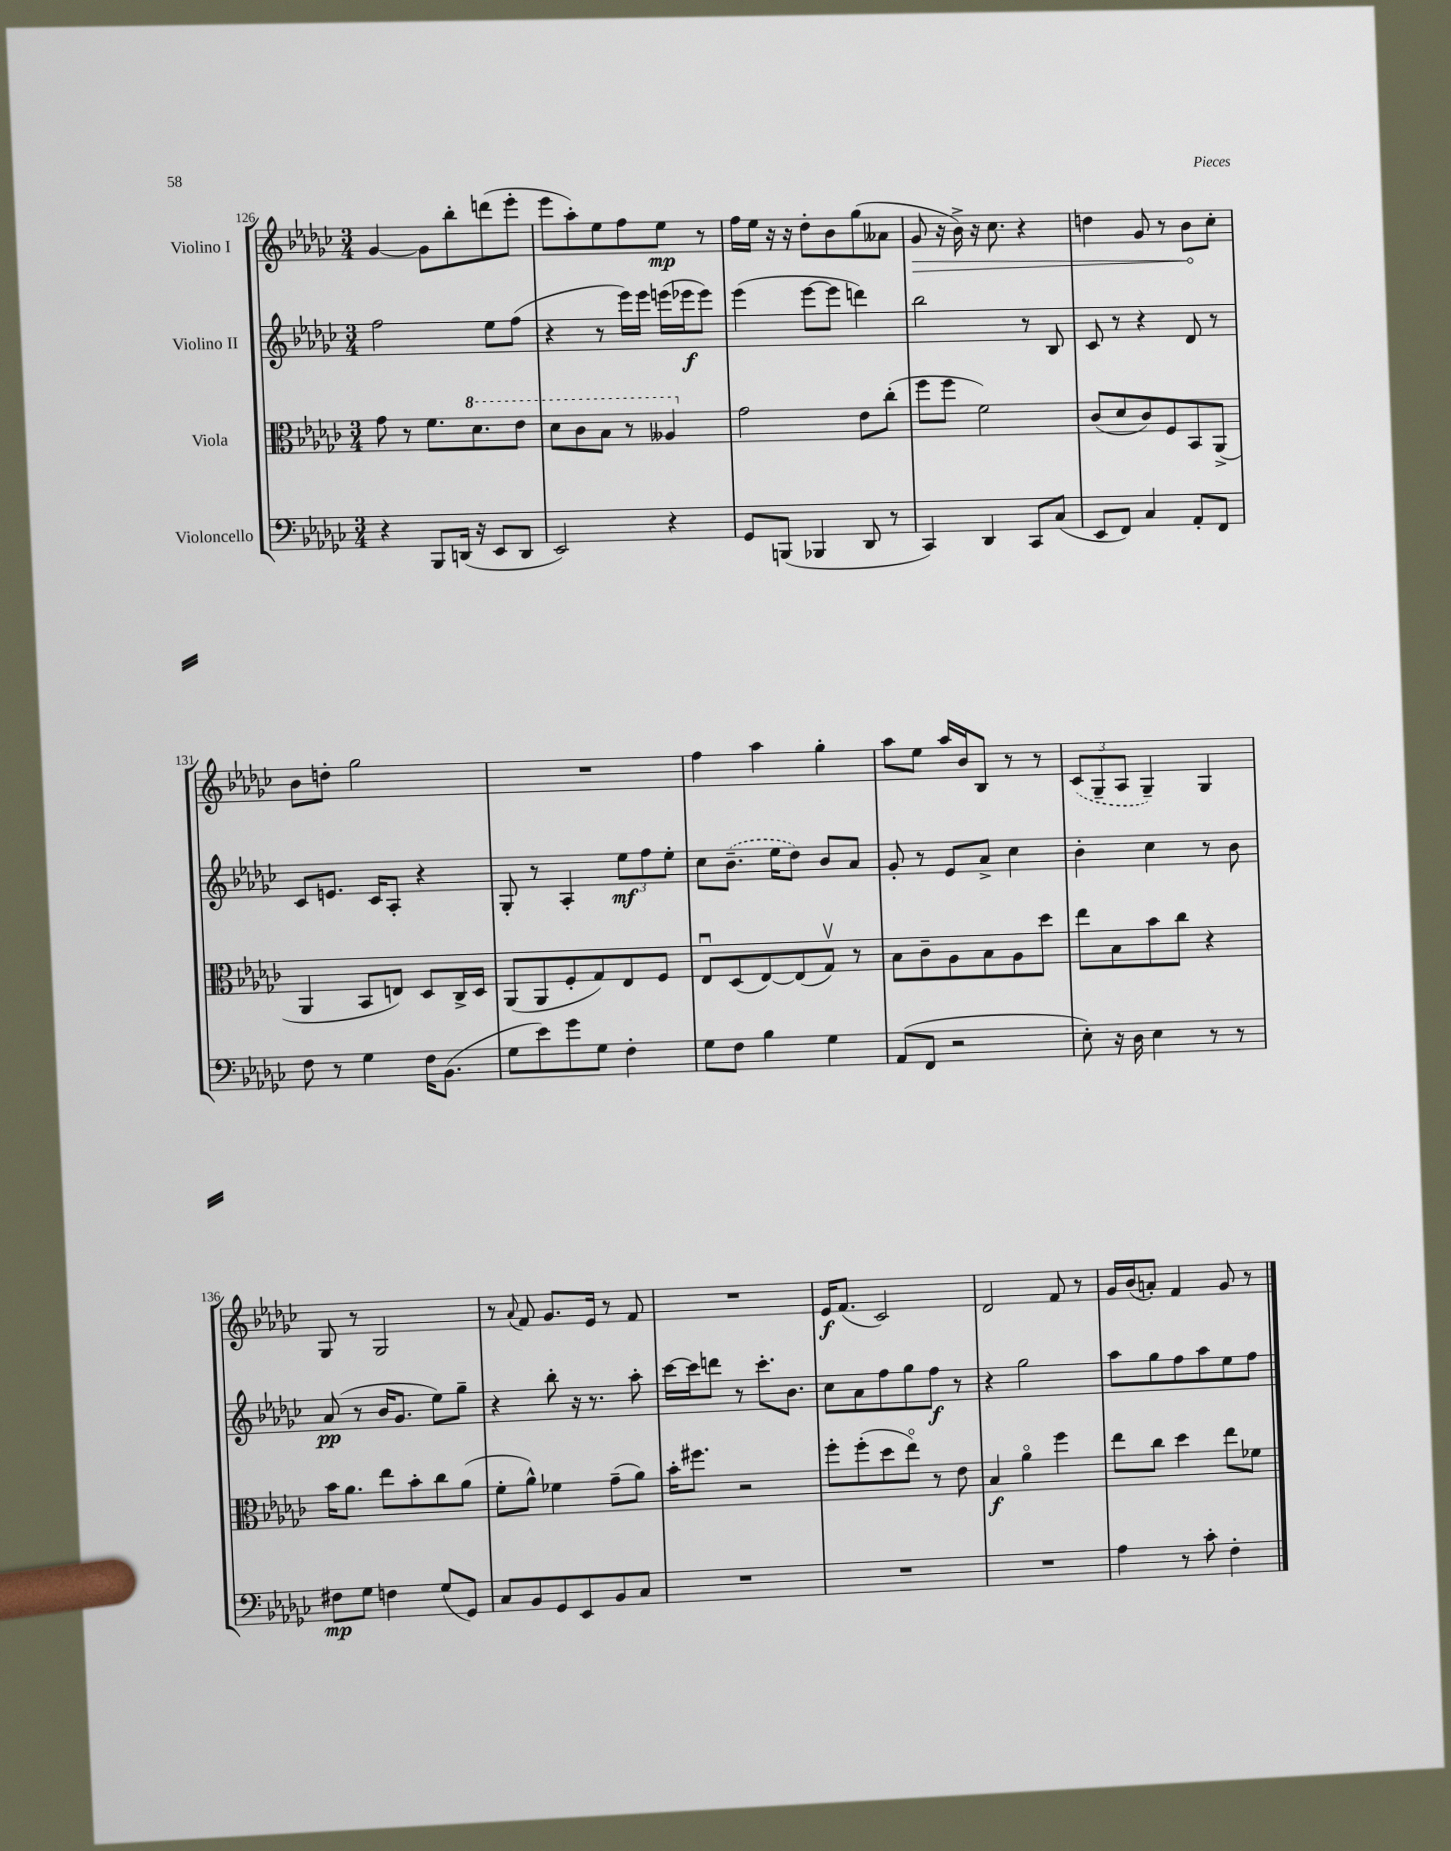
<<
\new StaffGroup <<
\new Staff = "s0" \with { instrumentName = "Violino I" } {
    \clef treble \key ges \major \numericTimeSignature \time 3/4
    ges'4~ ges'8 bes''8-. d'''8( ees'''8-. |
    ees'''8 aes''8-.) ees''8 f''8 ees''8\mp r8 |
    f''16 ees''16 r16 r16 des''8-. bes'8 ges''8( aeses'8 |
    \once \override Hairpin.circled-tip = ##t ges'8\> r16 bes'16->) r16 ces''8. r4 |
    d''4 ges'8 r8 bes'8\! ces''8-. |
    bes'8 d''8-. ges''2 |
    R2. |
    f''4 aes''4 ges''4-. |
    aes''8 ees''8 aes''16 bes'16 bes8 r8 r8 |
    \tuplet 3/2 { \once \slurDashed ces'8( ges8-- aes8 } ges4--) ges4 |
    ges8 r8 ges2 |
    r8 \appoggiatura { aes'8 } f'8 ges'8. ees'16 r8 f'8 |
    R2. |
    ees'16\f f'8.( ces'2) |
    des'2 f'8 r8 |
    ges'16 bes'16( a'8-.) f'4 ges'8 r8 \bar "|." |
}
\new Staff = "s1" \with { instrumentName = "Violino II" } {
    \clef treble \key ges \major \numericTimeSignature \time 3/4
    f''2 ees''8 f''8( |
    r4 r8 ees'''16) ees'''16 e'''16( ees'''16\f ees'''8) |
    ees'''4( ees'''8~ ees'''8 d'''4) |
    bes''2 r8 bes8 |
    ces'8 r8 r4 des'8 r8 |
    ces'8 e'8. ces'16 aes8-. r4 |
    ges8-. r8 aes4-. \tuplet 3/2 { ees''8\mf f''8 ees''8-. } |
    ces''8 \once \slurDashed bes'8.--( ees''16 des''8) bes'8 aes'8 |
    ges'8-. r8 ees'8 aes'8-> ces''4 |
    bes'4-. ces''4 r8 bes'8 |
    aes'8\pp( r8 bes'16 ges'8. ees''8) ges''8-- |
    r4 bes''8-. r16 r8. aes''8-. |
    ces'''16~ ces'''16 d'''8 r8 ces'''8.-. bes'8. |
    ces''8 aes'8 f''8 ges''8 f''8\f r8 |
    r4 ges''2 |
    aes''8 ges''8 f''8 aes''8 ees''8 f''8 \bar "|." |
}
\new Staff = "s2" \with { instrumentName = "Viola" } {
    \clef alto \key ges \major \numericTimeSignature \time 3/4
    ges'8 r8 f'8. \ottava #1 des''8. ees''8 |
    des''8 ces''8 bes'8 r8 aeses'4 \ottava #0 |
    ges'2 ees'8 ces''8-.( |
    f''8 f''8 f'2) |
    ces'8( des'8 ces'8) f8 bes,8 aes,8->( |
    aes,4 bes,8 e8) des8 ces16-> des16 |
    aes,8( aes,8 f8-. ges8) ees8 f8 |
    ees8\downbow des8( ees8~) ees8( ges8\upbow) r8 |
    bes8 ces'8-- aes8 bes8 aes8 des''8 |
    ees''8 bes8 bes'8 ces''8 r4 |
    bes'16 aes'8. ees''8 bes'8-. ces''8 aes'8( |
    f'8-. aes'8-^) fes'4 ges'8--( aes'8) |
    bes'16-. fis''8. r2 |
    f''8-. f''8-.( des''8 ees''8\flageolet) r8 ees'8 |
    bes4\f aes'4\flageolet f''4 |
    ees''8 ces''8 des''4 ees''8 fes'8 \bar "|." |
}
\new Staff = "s3" \with { instrumentName = "Violoncello" } {
    \clef bass \key ges \major \numericTimeSignature \time 3/4
    r4 bes,,8 d,16( r16 ees,8 d,8 |
    ees,2) r4 |
    ges,8 b,,8( bes,,4 des,8 r8 |
    ces,4) des,4 ces,8 ces8( |
    ees,8 f,8) ces4 aes,8-. f,8 |
    f8 r8 ges4 f16 bes,8.( |
    ges8 ees'8) ges'8 ges8 f4-. |
    ges8 f8 bes4 ges4 |
    aes,8( f,8 r2 |
    ees8-.) r16 des16 ees4 r8 r8 |
    fis8\mp ges8 f4 ges8( ges,8) |
    ces8 bes,8 ges,8 ees,8 bes,8 ces8 |
    R2. |
    R2. |
    R2. |
    aes4 r8 ces'8-. f4-. \bar "|." |
}
>>
>>
\layout { \context { \Score currentBarNumber = #126 } }
